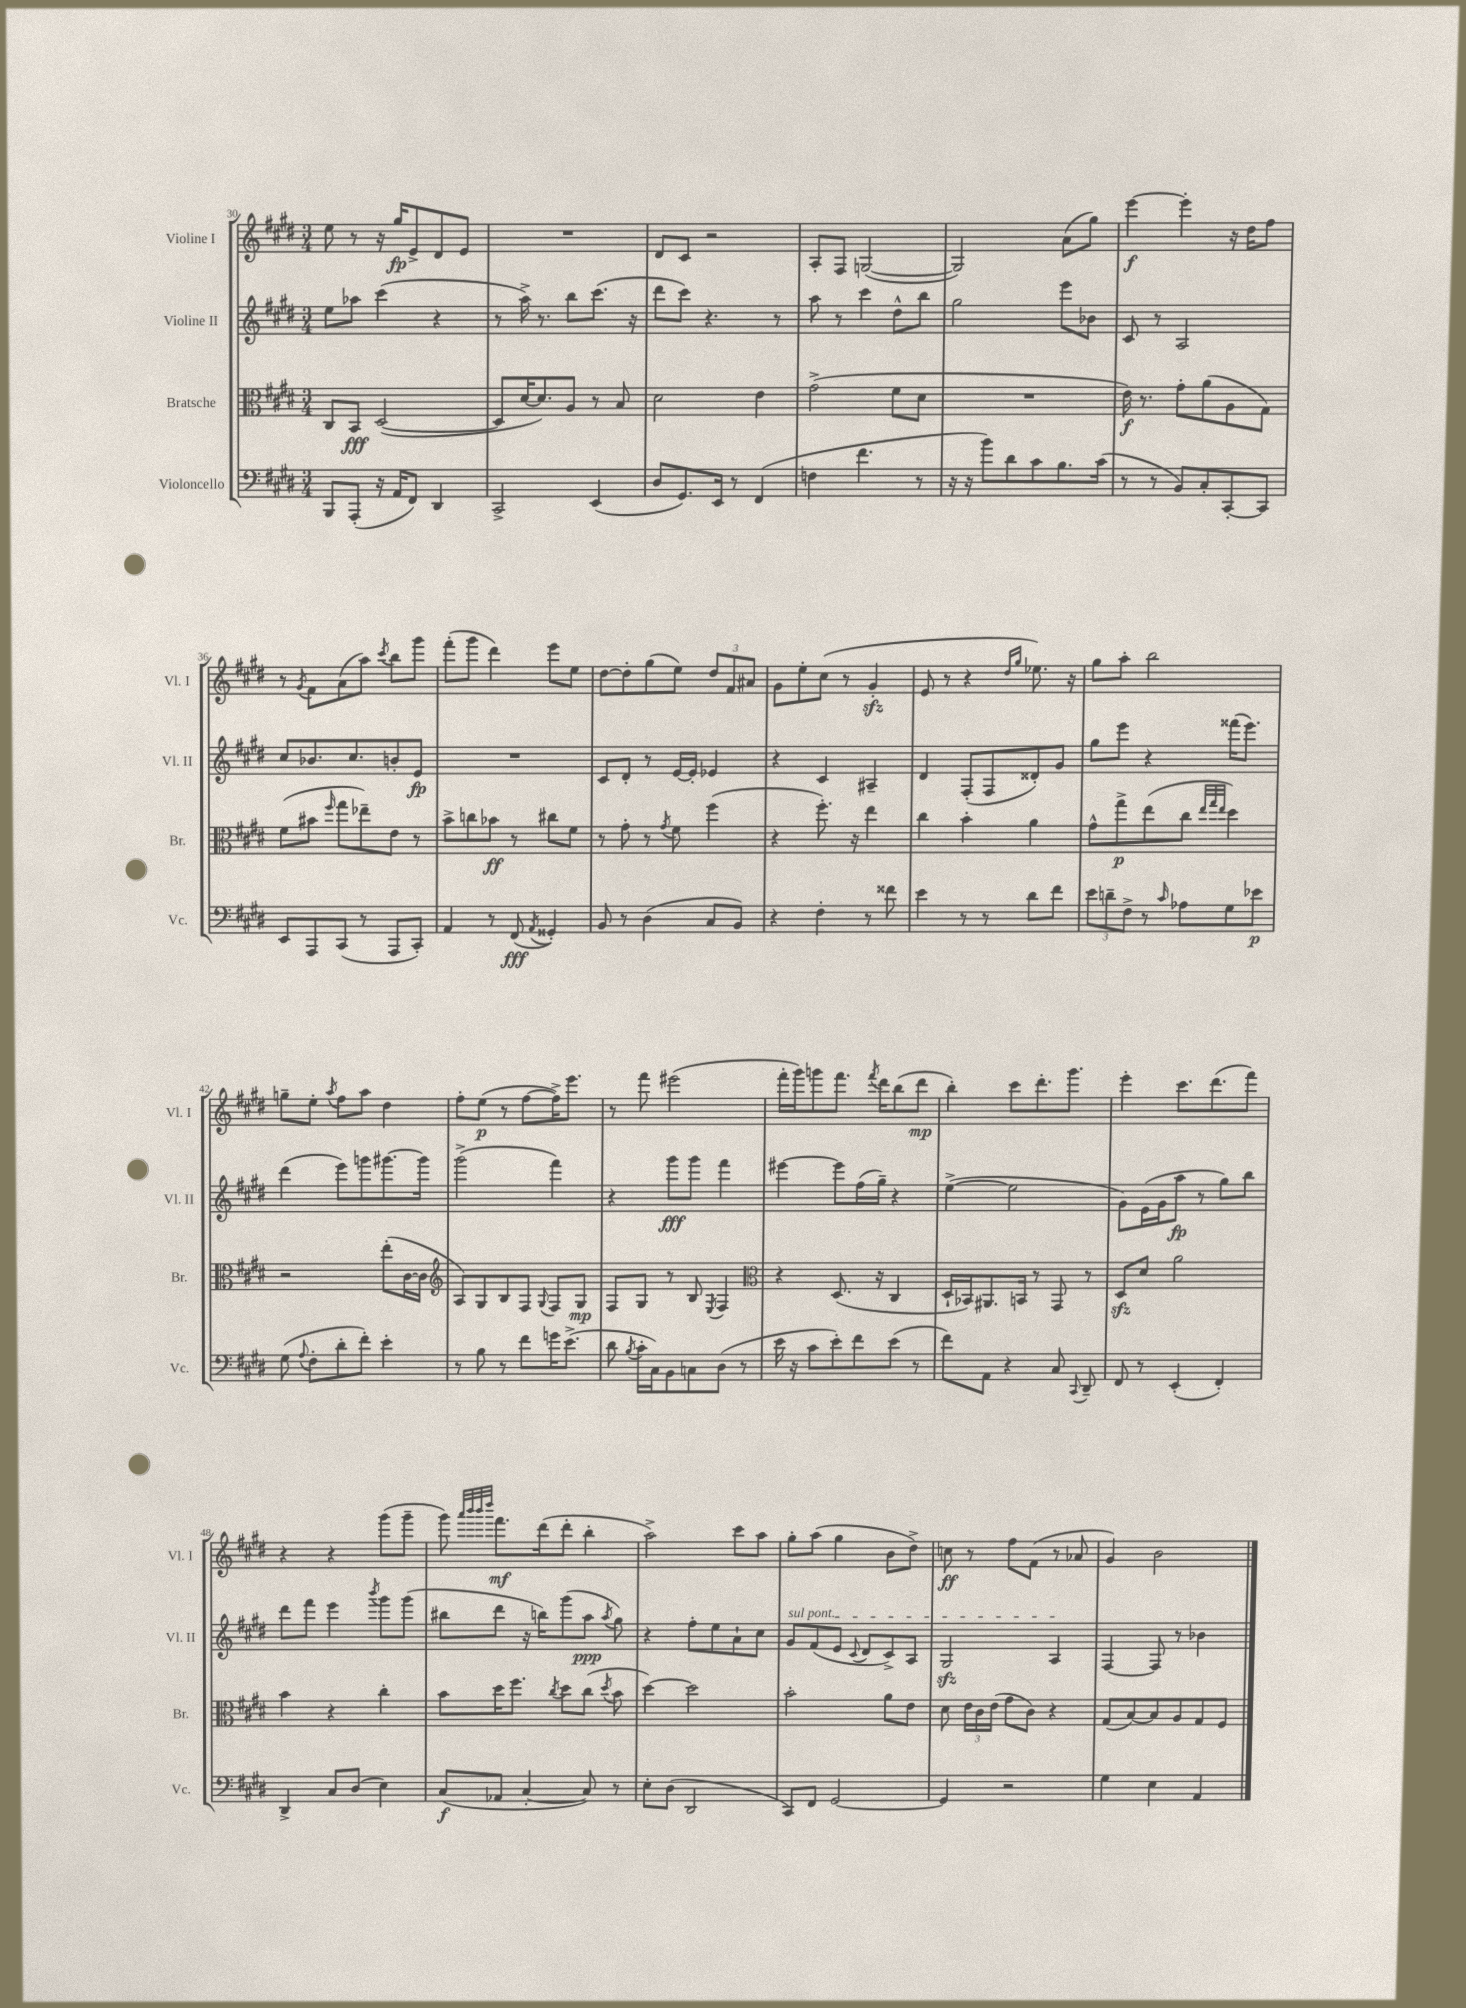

**kern	**kern	**kern	**kern
*staff4	*staff3	*staff2	*staff1
*clefF4	*clefC3	*clefG2	*clefG2
*k[f#c#g#d#]	*k[f#c#g#d#]	*k[f#c#g#d#]	*k[f#c#g#d#]
*M3/4	*M3/4	*M3/4	*M3/4
8BBB/L	8C#/L	8ee\L	8ee\
(8AAA'/J	8BB/J	8aa-\J	8r
16r	([2D#/	(4ccc#\	16r
16AA/LK	.	.	16gg#/LK
8FF#/J)	.	.	8e^/
4DD#/	.	4r	8d#/
.	.	.	8e/J
=	=	=	=
2CC#^/	8D#/]L	8r	2.r
.	[16d#/K	16aa^\)	.
.	8.d#/])	8.r	.
.	8A/J	8bb\L	.
(4EE/	8r	(8.ccc#\J	.
.	8B/	.	.
.	.	16r	.
=	=	=	=
8D#/L	2d#\	8ddd#\L	8d#/L
8.GG#/)	.	8ccc#\J)	8c#/J
.	.	4.r	2r
16EE/Jk	.	.	.
8r	.	.	.
(4FF#/	4e\	.	.
.	.	8r	.
=	=	=	=
4F\	(2g#^\	8aa\	8A'/L
.	.	8r	8F#/J
4.f#\	.	4ccc#\	([2G/
.	8f#\L	8dd#^^\L	.
8r	8d#\J	8bb\J	.
=	=	=	=
16r	2.r	2gg#\	2G/])
16r	.	.	.
8b\L)	.	.	.
8d#\	.	.	.
8c#\	.	.	.
8.B\	.	8eee\L	(8a\L
.	.	8b-\J	8gg#\J)
(16c#\Jk	.	.	.
=	=	=	=
8r	16e\)	8c#/	[4eee\
.	8.r	.	.
8r	.	8r	.
8BB/L)	8g#'\L	2A/	4eee'\]
8C#'/	(8a\	.	.
[8CC#'/	8A\	.	16r
.	.	.	16dd#\LK
8CC#/]J	8G#\J)	.	8ff#\J
=	=	=	=
8EE/L	(8f#\L	8cc#/L	8r
.	.	.	8qg#/
8AAA/	8b#\J	8.b-/	8f#\L
.	16qqff#/	.	.
(8CC#/J	8gg#\L	.	(8a\
.	.	8.cc#/	.
8r	8ee-~\)	.	8aa\J)
.	.	.	8qccc#/
8AAA/L	8e\J	8b'/	8bb\L
8CC#'/J)	8r	8e/J	8ggg#\J
=	=	=	=
4AA/	8b^\L	2.r	(8fff#'\L
.	8cc\	.	8ggg#\J
8r	8b-\J	.	4ddd#\)
(8FF#/	8r	.	.
8qAA/	.	.	.
4GG##'/)	8cc#\L	.	8eee\L
.	8f#\J	.	8ee\J
=	=	=	=
8BB/	8r	8c#/L	[8dd#\L
8r	8g#'\	8d#'/J	8dd#'\]
(4D#\	8r	8r	(8gg#\
.	8qg#/	.	.
.	8f#\	[16e/LL	8ee\J)
.	.	16e'/]JJ	.
8C#/L	(4ff#\	4e-/	12dd#/L
.	.	.	12f#/
8BB/J)	.	.	.
.	.	.	12a#/J
=	=	=	=
4r	4r	4r	8g#\L
.	.	.	8ee'\
4F#'\	8.ff#'\)	4c#/	(8cc#\J
.	.	.	8r
.	16r	.	.
8r	4ee\	4A#~/	4g#'/
8f##\	.	.	.
=	=	=	=
4e\	4cc#\	4d#/	8e/
.	.	.	8r
8r	4b'\	(8F#'/L	4r
8r	.	8F#/	.
.	.	.	16qqdd#/LL
.	.	.	16qqgg#/JJ
8d#\L	4a\	8d##'/)	8.ee-\)
8f#\J	.	8g#/J	.
.	.	.	16r
=	=	=	=
12e\L	8g#^^\L	8gg#\L	8gg#\L
12d~\	.	.	.
.	8gg#^\	8eee\J	8aa'\J
12F#^\J	.	.	.
8r	(8ee\	4r	2bb\
16qqc#/	.	.	.
8A-\L	8cc#\J	.	.
.	32qqee/LLL	.	.
.	32qqgg#/	.	.
.	32qqee/JJJ	.	.
8G#\	4dd#\)	(16fff##\LK	.
.	.	8.eee\J)	.
8e-\J	.	.	.
=	=	=	=
(8G#\	2r	(4ddd#\	8gg~\L
8qqA/	.	.	.
8F#'\L	.	.	8ee'\J
.	.	.	8qaa/
8d#'\	.	8eee\L)	8ff#\L
8f#'\J)	.	8ggg\	8aa\J
4e'\	(8ee'\L	[8.ggg#\	4dd#\
.	[16c#\L	.	.
.	16c#\]JJ	16ggg#\]Jk	.
=	=	=	=
*	*clefG2	*	*
8r	8A/L)	(2ggg#^\	8ff#'\L
8B\	8G#/	.	(8ee\J
8r	8B/	.	8r
8f#\L	8F#/J	.	[8ff#\L
.	8qqG#/	.	.
16g\K	8F#/L	4fff#\)	16ff#^\]K)
(8.e^\J	.	.	8.eee\J
.	8G#/J	.	.
=	=	=	=
8d#\	8F#/L	4r	8r
8qB/	.	.	.
16c#'\LL	8G#/J	.	8fff#\
16C#\J)	.	.	.
8BB\	8r	8ggg#\L	(2eee#\
8C\	8B/	8ggg#\J	.
.	8qE/	.	.
(8D#\J	4F#/	4fff#\	.
8r	.	.	.
=	=	=	=
*	*clefC3	*	*
16e\	4r	[4eee#\	16fff#'\LL
16r	.	.	16ggg#\J)
8c#\L	.	.	8ggg\
8e'\)	(8.D#/	8eee#\]L	8.fff#\J
8f#\	.	(16ff#\L	.
.	.	.	8qfff#/
.	16r	16gg#~\JJ)	16ddd#\LK
(8e\J	4C#/	4r	(8bb\
8r	.	.	8ddd#\J
=	=	=	=
8f#\L)	16D#`/LL	([4ee^\	4bb'\)
.	16BB-/J)	.	.
8AA\J	8.AA#/	.	.
4r	.	2ee\]	8ccc#\L
.	16BB/Jk	.	.
.	8r	.	8.ddd#'\
8C#/	8GG#/	.	.
.	.	.	8.ggg#\J
8qqCC#/	.	.	.
8DD#~/	8r	.	.
=	=	=	=
8FF#/	8D#/L	8g#\L)	4eee'\
8r	8d#/J	(16e\L	.
.	.	16g#\J	.
(4EE'/	2a\	8aa\J	8.ccc#\L
.	.	8r	.
.	.	.	(8.ddd#\
4FF#'/)	.	8gg#\L)	.
.	.	8bb\J	8fff#\J)
=	=	=	=
4DD#^/	4b\	8ddd#\L	4r
.	.	8fff#\J	.
8C#/L	4r	4eee\	4r
(8D#/J	.	.	.
.	.	8qbbb/	.
4E\)	4cc#'\	8ggg#\L	(8ggg#\L
.	.	(8ggg#\J	8ggg#~\J
=	=	=	=
(8C#/L	8b\L	8bb#\L	8ggg#\)
.	.	.	32qqaaa/LLL
.	.	.	32qqbbb/
.	.	.	32qqbbb/
.	.	.	32qqdddd#/JJJ
8AA-/J	16dd#\K	8ddd#\J	8.fff#\L
.	8.ff#\J	.	.
[4C#'/	.	16r	.
.	.	16bb\LK)	(16ddd#\k
.	8qcc#/	.	.
.	8dd#\L	(8ggg#\	8ddd#'\J
8C#/])	(8cc#\J	8aa\J	4bb'\
.	8qdd#/	8qaa/	.
8r	8b\	8gg#\)	.
=	=	=	=
8E'\L	[4dd#\)	4r	2aa^\)
(8D#\J	.	.	.
2DD#/	2dd#\]	8ff#'\L	.
.	.	8ee\	.
.	.	8a`\	8ccc#\L
.	.	8cc#\J	8aa\J
=	=	=	=
8CC#/L)	2b'\	8g#/L	8gg#'\L
8FF#/J	.	(8f#/	(8aa\J
[2GG#/	.	8e/J	4gg#\
.	.	8qqc#/	.
.	.	8d#/L	.
.	8a\L	8c#^/)	8b\L
.	8e\J	8A/J	8dd#^\J)
=	=	=	=
4GG#/]	8d#\	2G#/	8cc\
.	24e\LL	.	8r
.	24c#\	.	.
.	(24e\JJ	.	.
2r	8g#\L	.	8ff#\L
.	8c#\J)	.	(8f#\J
.	4r	4A/	8r
.	.	.	8a-/
=	=	=	=
4G#\	(8G#/L	[4F#/	4g#/)
.	[8B/)	.	.
4E\	8B/]	8F#/]	2b\
.	8A/	8r	.
4AA/	8G#/	4b-\	.
.	8F#/J	.	.
==	==	==	==
*-	*-	*-	*-
